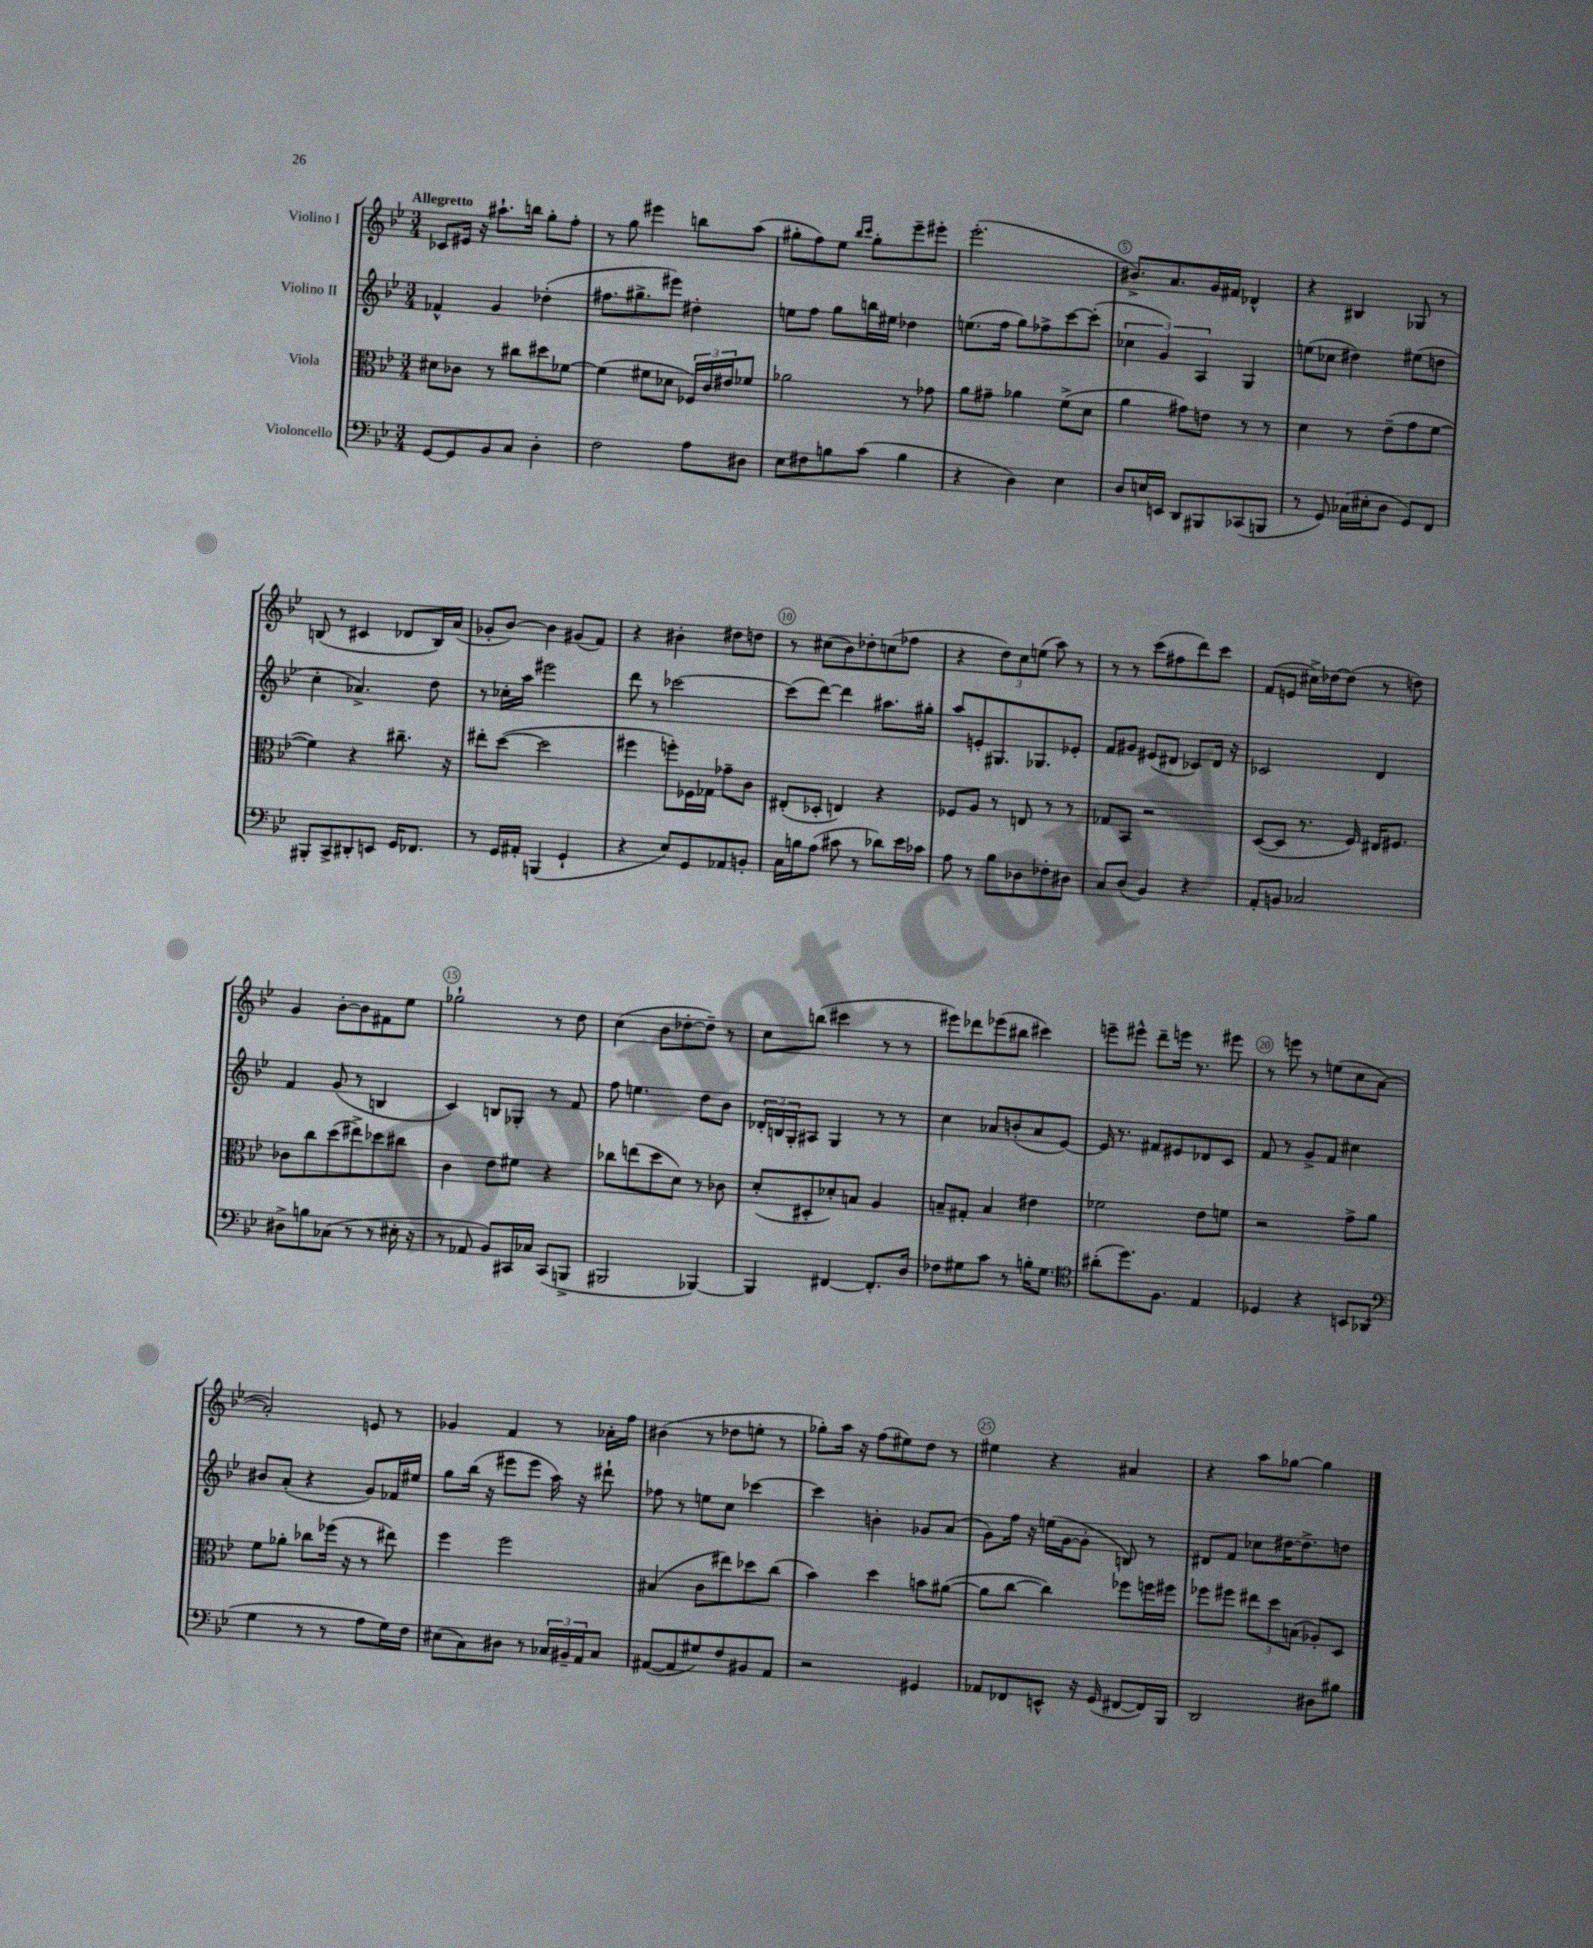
<<
\new StaffGroup <<
\new Staff = "s0" \with { instrumentName = "Violino I" } {
    \clef treble \key bes \major \numericTimeSignature \time 3/4 \tempo "Allegretto"
    ces'8 eis'16 r16 ais''8.-! b''16 g''8-. f''8-. |
    r8 g''8 eis'''4 b''8 a''8( |
    gis''8-. f''8) ees''8 \grace { bes''16 c'''16 } gis''8-. ees'''8-- eis'''8-. |
    ees'''2.-.( |
    bis'8.->) a'8. g'16 fis'16 des'4-^ |
    r4 bis4 ges8 r8 |
    b8( r8 cis'4 des'8 b16) a'16( |
    ges'8-. bes'8~) bes'4 gis'8( f'8) |
    r4 bis'4-. dis''8 d''8 |
    r8 cis''8( bes'8) des''8-. c''8( fes''8 |
    r4 \tuplet 3/2 { d''8) c''8 e''8( } a''8) r8 |
    r8 r8 c'''8( fis''8 d'''8) c'''8 |
    f'8( e'8 cis''16->) des''16~ des''8( r8 d''8) |
    g'4 bes'8~-. bes'8 fis'8 ees''8 |
    ges''2-! r8 d''8 |
    c''4( bes'8 des''8~-. des''8--) r8 |
    c''8 b''8( cis'''4 r8 r8 |
    eis'''8) des'''8 ees'''8( bis''8 cis'''4) |
    e'''8-- eis'''8-^ d'''8-- e'''16 r8. eis'''8 |
    r8 e'''8 r8 e''8( c''8 a'8~ |
    a'2-.) e'8 r8 |
    ges'4 f'4 r8 aes'16-. f''16 |
    bis'4( r8 des''8 e''8-. r8 |
    ges''8-.) a''16 r16 f''8( eis''8) d''8 r8 |
    eis''4 r4 ais'4 |
    r4 a''8 ges''8~ ges''4 \bar "|." |
}
\new Staff = "s1" \with { instrumentName = "Violino II" } {
    \clef treble \key bes \major \numericTimeSignature \time 3/4
    fes'4-^ g'4 des''4-.( |
    fis''8. gis''8.-> eis'''8) dis''4-. |
    e''8 f''8 g''8 b''16 eis''16 des''4 |
    e''8.( f''16 g''8) fes''8-> c'''8~ c'''8-.( |
    \tuplet 3/2 { ces''4 g'4) a4 } g4 |
    e''8( ces''8 dis''4) eis''8( d''8 |
    c''4-. aes'4.->) d''8 |
    r8 ces''16-. a''16 eis'''2 |
    d'''8 r8 ces'''2~ |
    ces'''8( d'''8~) d'''4 ais''8. gis''16-. |
    a''8 e'8-. gis8. ges8. ees'8-. |
    f'8 gis'8 eis'8( dis'8 ces'8) dis'16 r16 |
    ces'2 d'4 |
    f'4 g'8( r8 b4 |
    c'4) b8 ges8-. r8 f'8 |
    f''8 e''4. d''8 bes'8 |
    \tuplet 3/2 { des'16-. b16 g16-. } ais8 g4 r8 r8 |
    c''4 aes'8 b'8-.( aes'8 ees'8~) |
    ees'16 r8. fis'8 eis'8 des'8 c'8 |
    f'8 r8 g'8-> f'8 cis''4 |
    bis'8 a'8-.( r4 g'8) fes'16 eis''16 |
    g''8 bes''16( r16 eis'''8 eis'''8 a''16) r16 dis'''8-! |
    fes''8 r8 e''8 c''8 ces'''4~ |
    ces'''4 b'4-. ges'8 a'8( |
    g'8) f''16 r16 e''16( g'16~ g'8-. b8) r8 |
    dis'8 f'8 ces''8 dis''16~ dis''8.-> d''8 \bar "|." |
}
\new Staff = "s2" \with { instrumentName = "Viola" } {
    \clef alto \key bes \major \numericTimeSignature \time 3/4
    dis'8 ces'8 r8 cis''8 dis''8 fes'8~ |
    fes'4( fis'8 des'8 \tuplet 3/2 { fes16) c'16 eis'16 } fes'8 |
    aes'2 r8 ges'8 |
    a'8 gis'8-- aes'4 f'8->( d'8 |
    a'4 gis'8) e'8 r8 r8 |
    d'4 r8 ees'8--( g'8 f'8~ |
    f'4) r4 cis''8.-- r16 |
    eis''8-. d''8~( d''2 |
    fis''4 f''8-.) fes16 ges16 ges'8-- c'8 |
    eis8-.( des8-. e4) r4 |
    fes8 a8 r8 e8 r8 r8 |
    ges8 bes,8 r2 |
    d8~( d8 r8. f16) eis16 fis8. |
    ces'8 c''8 d''8( eis''8->) des''8 cis''8 |
    c'4 ees'8 fis'8 r4 |
    ces''8 e''8( d''8 d'8) r8 ces'8 |
    d'8-.( dis8-. des'8-.) b8 a4 |
    b8-- gis8-. b4 eis'4 |
    fes'2 ees'8 f'8 |
    r2 g'8-> a'8 |
    f'8 aes'8-. ces''8 fes''16( r16 r8 eis''8) |
    f''4 f''2 |
    bis4( c'8 eis''8) des''8 c''8( |
    bes'4) d''4 b'8 ais'8~( |
    ais'8 c''8~ c''4) fes''8 f''16 fis''16 |
    fes''8 fis''8 \tuplet 3/2 { eis''8 d''8 b8( } aes8-.) d8 \bar "|." |
}
\new Staff = "s3" \with { instrumentName = "Violoncello" } {
    \clef bass \key bes \major \numericTimeSignature \time 3/4
    g,8~ g,8 bes,8 c8 d4-. |
    f2 a8 dis8 |
    ees8 fis8 b8 c'8( b4 |
    r4 d4) ees4 |
    d8 e16 e,16 d,8 bis,,8 ces,8( b,,8 |
    r8 g,8) ces16( eis16-. d8 g,8) f,8 |
    bis,,8-. c,8-> dis,8-. e,8 g,16 fes,8. |
    r8 g,16 ais,16-. b,,4( g,4-! |
    r4 ees8) g,8 aes,8 b,8-. |
    c16 b16 a8( cis'8 r8 des'8) ees'16 ces'16 |
    a8 r8 bes8 des8 fes8-. dis8 |
    c8 d8( bes,4) r4 |
    a,8-. b,8 ces2 |
    dis8-> b8 ces8( r8 r8 eis16-. r16 |
    r8 aes,8 bes,8) cis,16 ces16 cis,8( b,,8-> |
    bis,,2 bes,,4~) |
    bes,,4 fis,4~ fis,8.-. d16 |
    fes8 gis8 c'8 r8 b16-. gis8. |
    \clef tenor ais'8-.( d''8.) f8. ees4 |
    des4 r4 b,8 aes,8( |
    \clef bass g4 r8 r8 a8 g16) f16 |
    eis8( c8) dis8 r8 \tuplet 3/2 { ces16 bis,16-- a,16 } ces8 |
    ais,8~( ais,8 gis8) f8 bis,8 ais,8 |
    r2 gis,4 |
    aes,8 fes,8 e,8-^ r16 g,16( fis,8~ fis,16) bes,,16 |
    d,2 dis8 bis8 \bar "|." |
}
>>
>>
\layout { \context { \Score \override BarNumber.break-visibility = ##(#f #t #t) barNumberVisibility = #(every-nth-bar-number-visible 5) \override BarNumber.stencil = #(make-stencil-circler 0.1 0.3 ly:text-interface::print) } }
